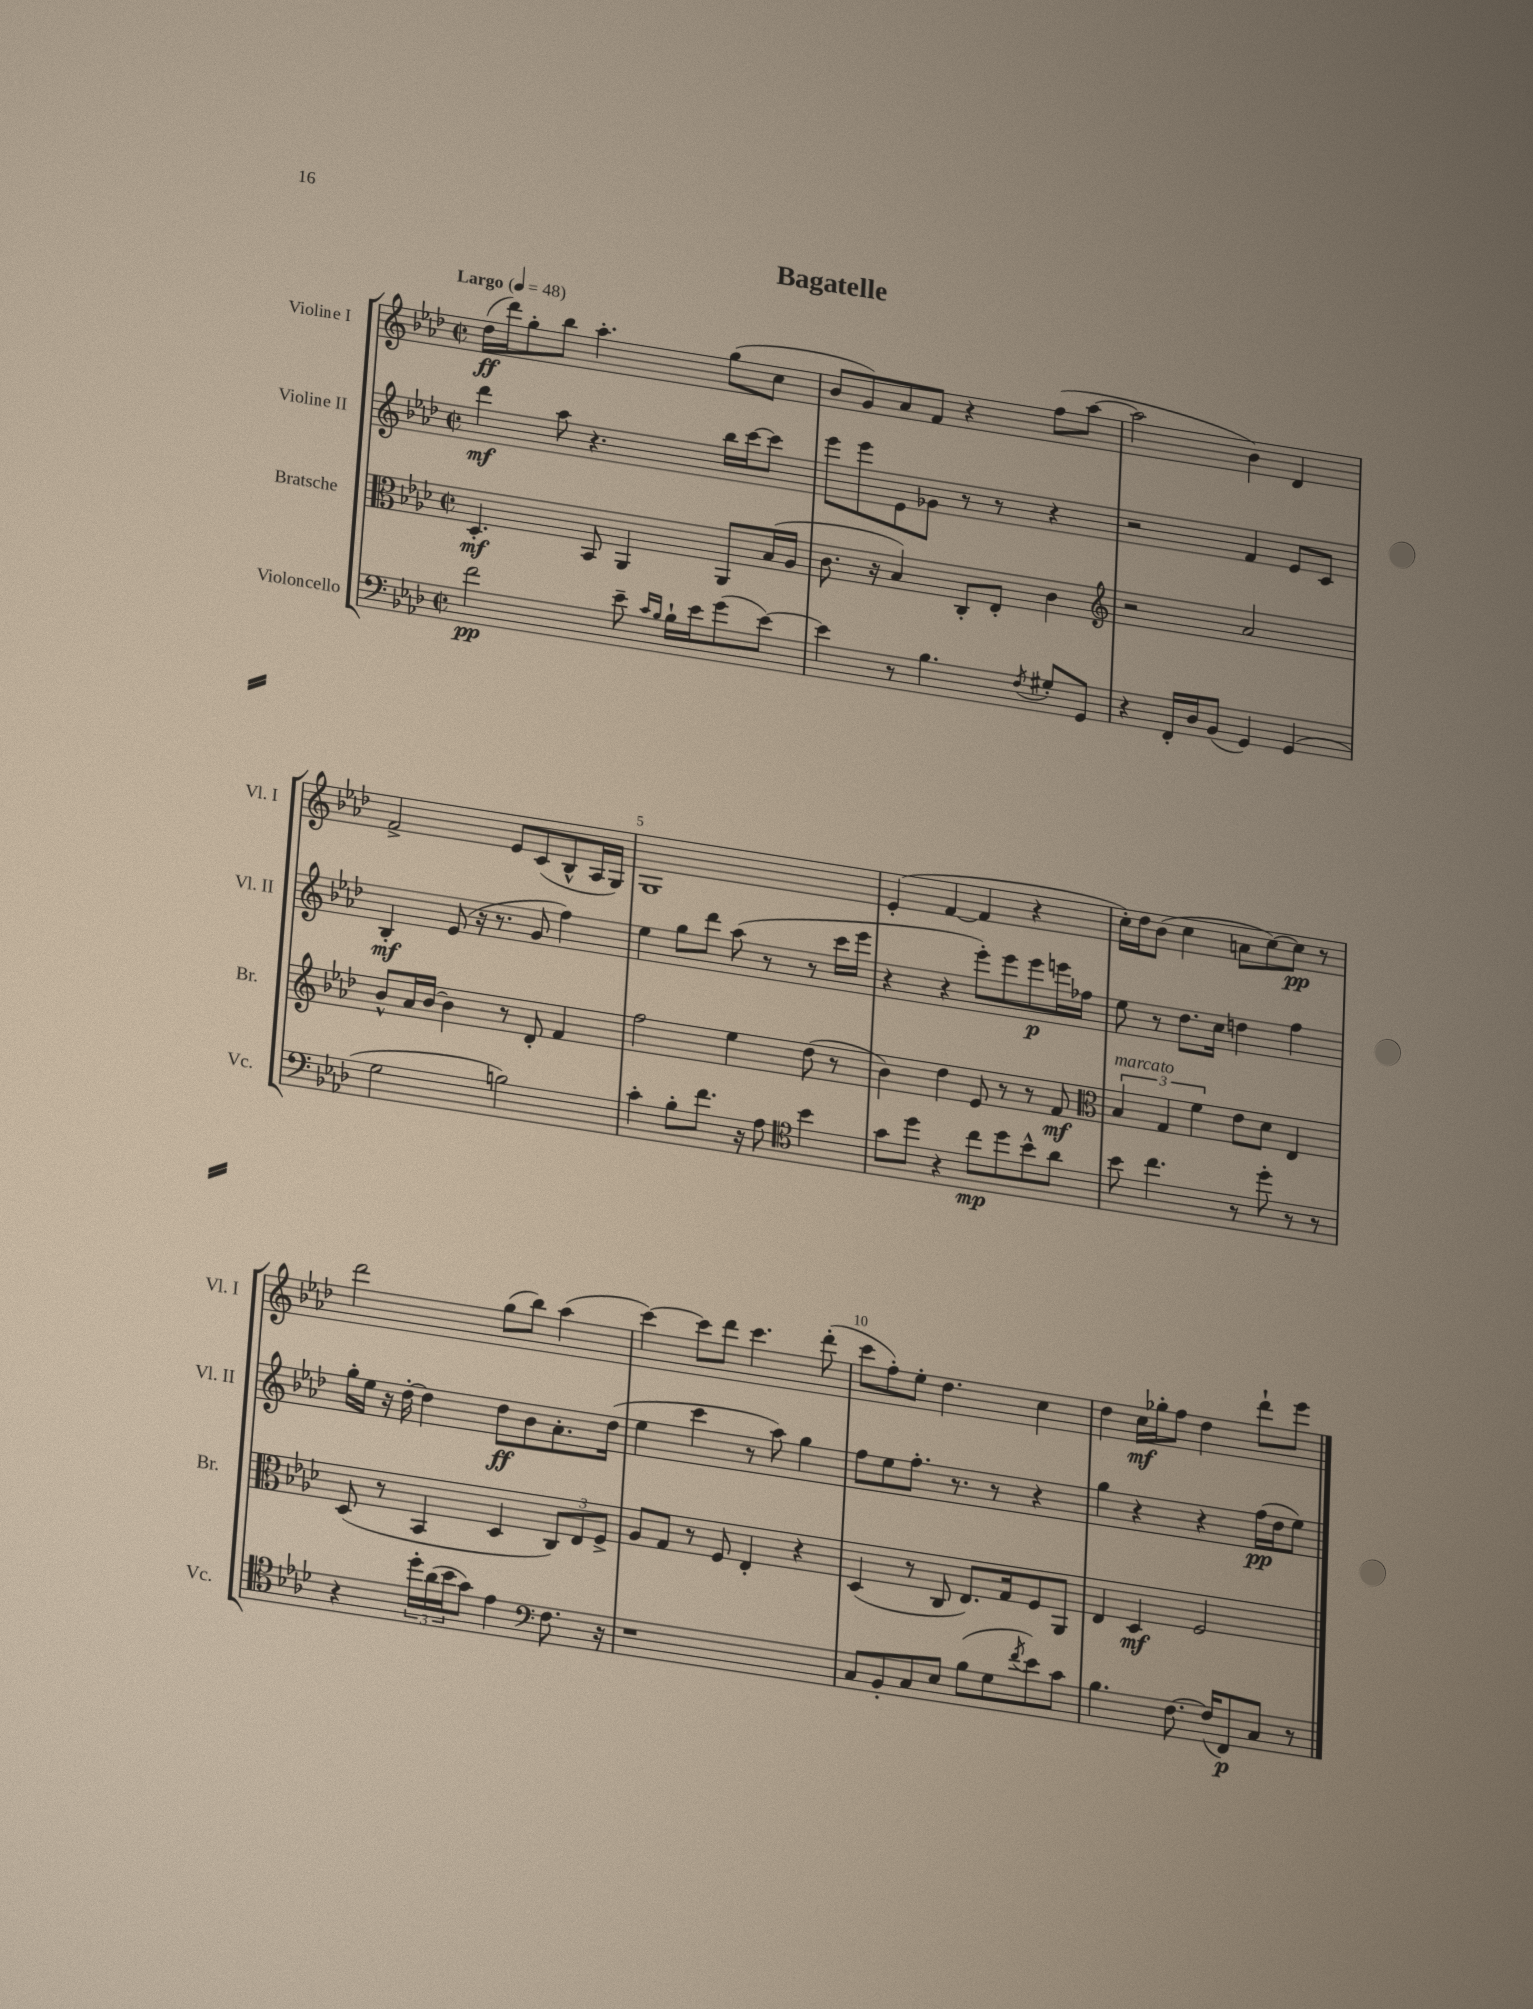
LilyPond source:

\header { title = "Bagatelle" }
<<
\new StaffGroup <<
\new Staff = "s0" \with { instrumentName = "Violine I" shortInstrumentName = "Vl. I" } {
    \clef treble \key aes \major \defaultTimeSignature \time 2/2 \tempo "Largo" 4 = 48
    des''16\ff( des'''16) g''8-. bes''8 aes''4.-. g''8( c''8 |
    bes'8 g'8) aes'8 f'8 r4 f''8( aes''8~ |
    aes''2 bes'4) des'4 |
    f'2-> ees'8 c'8( bes8-^ aes16 g16) |
    g1 |
    ees'4-.( f'4~ f'4 r4 |
    c''16-.) des''16 bes'8( c''4 a'8 c''8~) c''8\pp r8 |
    des'''2 g''8( bes''8) aes''4( |
    c'''4~) c'''8 des'''8 c'''4. des'''8-.( |
    c'''8 f''8-.) ees''8-. des''4. c''4 |
    des''4 c''16\mf ges''16-. f''8 des''4 des'''8-! ees'''8 \bar "|." |
}
\new Staff = "s1" \with { instrumentName = "Violine II" shortInstrumentName = "Vl. II" } {
    \clef treble \key aes \major \defaultTimeSignature \time 2/2
    des'''4\mf aes''8 r4. bes''16 c'''16~ c'''8 |
    ees'''8 ees'''8 ees'8 ges'8 r8 r8 r4 |
    r2 f'4 ees'8 c'8 |
    bes4-.\mf ees'8( r16 r8. g'8 f''4) |
    ees''4 g''8 des'''8 aes''8( r8 r8 c'''16 ees'''16 |
    r4 r4 ees'''8-.) ees'''8 ees'''8\p e'''16 fes''16 |
    ees''8 r8 des''8. c''16 d''4 f''4 |
    g''16-. ees''16 r16 des''16~-. des''4 des''8\ff bes'8 aes'8.-. des''16( |
    ees''4 c'''4 r8 aes''8) g''4 |
    f''8 ees''8 f''8.-. r8. r8 r4 |
    g''4 r4 r4 f''16\pp( des''16 ees''8) \bar "|." |
}
\new Staff = "s2" \with { instrumentName = "Bratsche" shortInstrumentName = "Br." } {
    \clef alto \key aes \major \defaultTimeSignature \time 2/2
    des4.-.\mf bes,8 aes,4 aes,8 bes16( aes16 |
    c'8. r16 bes4) c8-. ees8-. c'4 |
    \clef treble r2 aes'2 |
    bes'8-^ aes'16 bes'16~ bes'4 r8 des'8-. f'4 |
    f''2 ees''4 des''8( r8 |
    bes'4) des''4 ees'8 r8 r8 f'8\mf |
    \clef alto \tuplet 3/2 { bes4^\markup { \italic "marcato" } g4 f'4 } ees'8 des'8 ees4 |
    des8( r8 bes,4 des4 \tuplet 3/2 { c8) ees8 f8-> } |
    aes8 g8 r8 f8 ees4-. r4 |
    des4( r8 c8 ees8.) g16 f8 aes,8 |
    ees4 des4\mf f2 \bar "|." |
}
\new Staff = "s3" \with { instrumentName = "Violoncello" shortInstrumentName = "Vc." } {
    \clef bass \key aes \major \defaultTimeSignature \time 2/2
    f'2\pp ees'8-- \grace { c'16 bes16 } bes16-! ees'16 g'8( ees'8~) |
    ees'4 r8 bes4. \acciaccatura { f8 } gis8-. g,8 |
    r4 f,16-. des16 bes,8( g,4) g,4( |
    g2 b2) |
    c'4-. bes8-. f'8. r16 aes8 \clef tenor bes'4 |
    g'8 des''8 r4 c''8\mp des''8 bes'8-^ aes'8 |
    bes'8 c''4. r8 des''8-. r8 r8 |
    r4 \tuplet 3/2 { des''16-. aes'16( bes'16 } g'8) ees'4 \clef bass f8. r16 |
    r1 |
    c8 bes,8-. c8 ees8 bes8( g8 \acciaccatura { f'8 } ees'8) c'8 |
    bes4. f8.~ f16( f,8\p) c8 r8 \bar "|." |
}
>>
>>
\layout { \context { \Score \override BarNumber.break-visibility = ##(#f #t #t) barNumberVisibility = #(every-nth-bar-number-visible 5) } }
